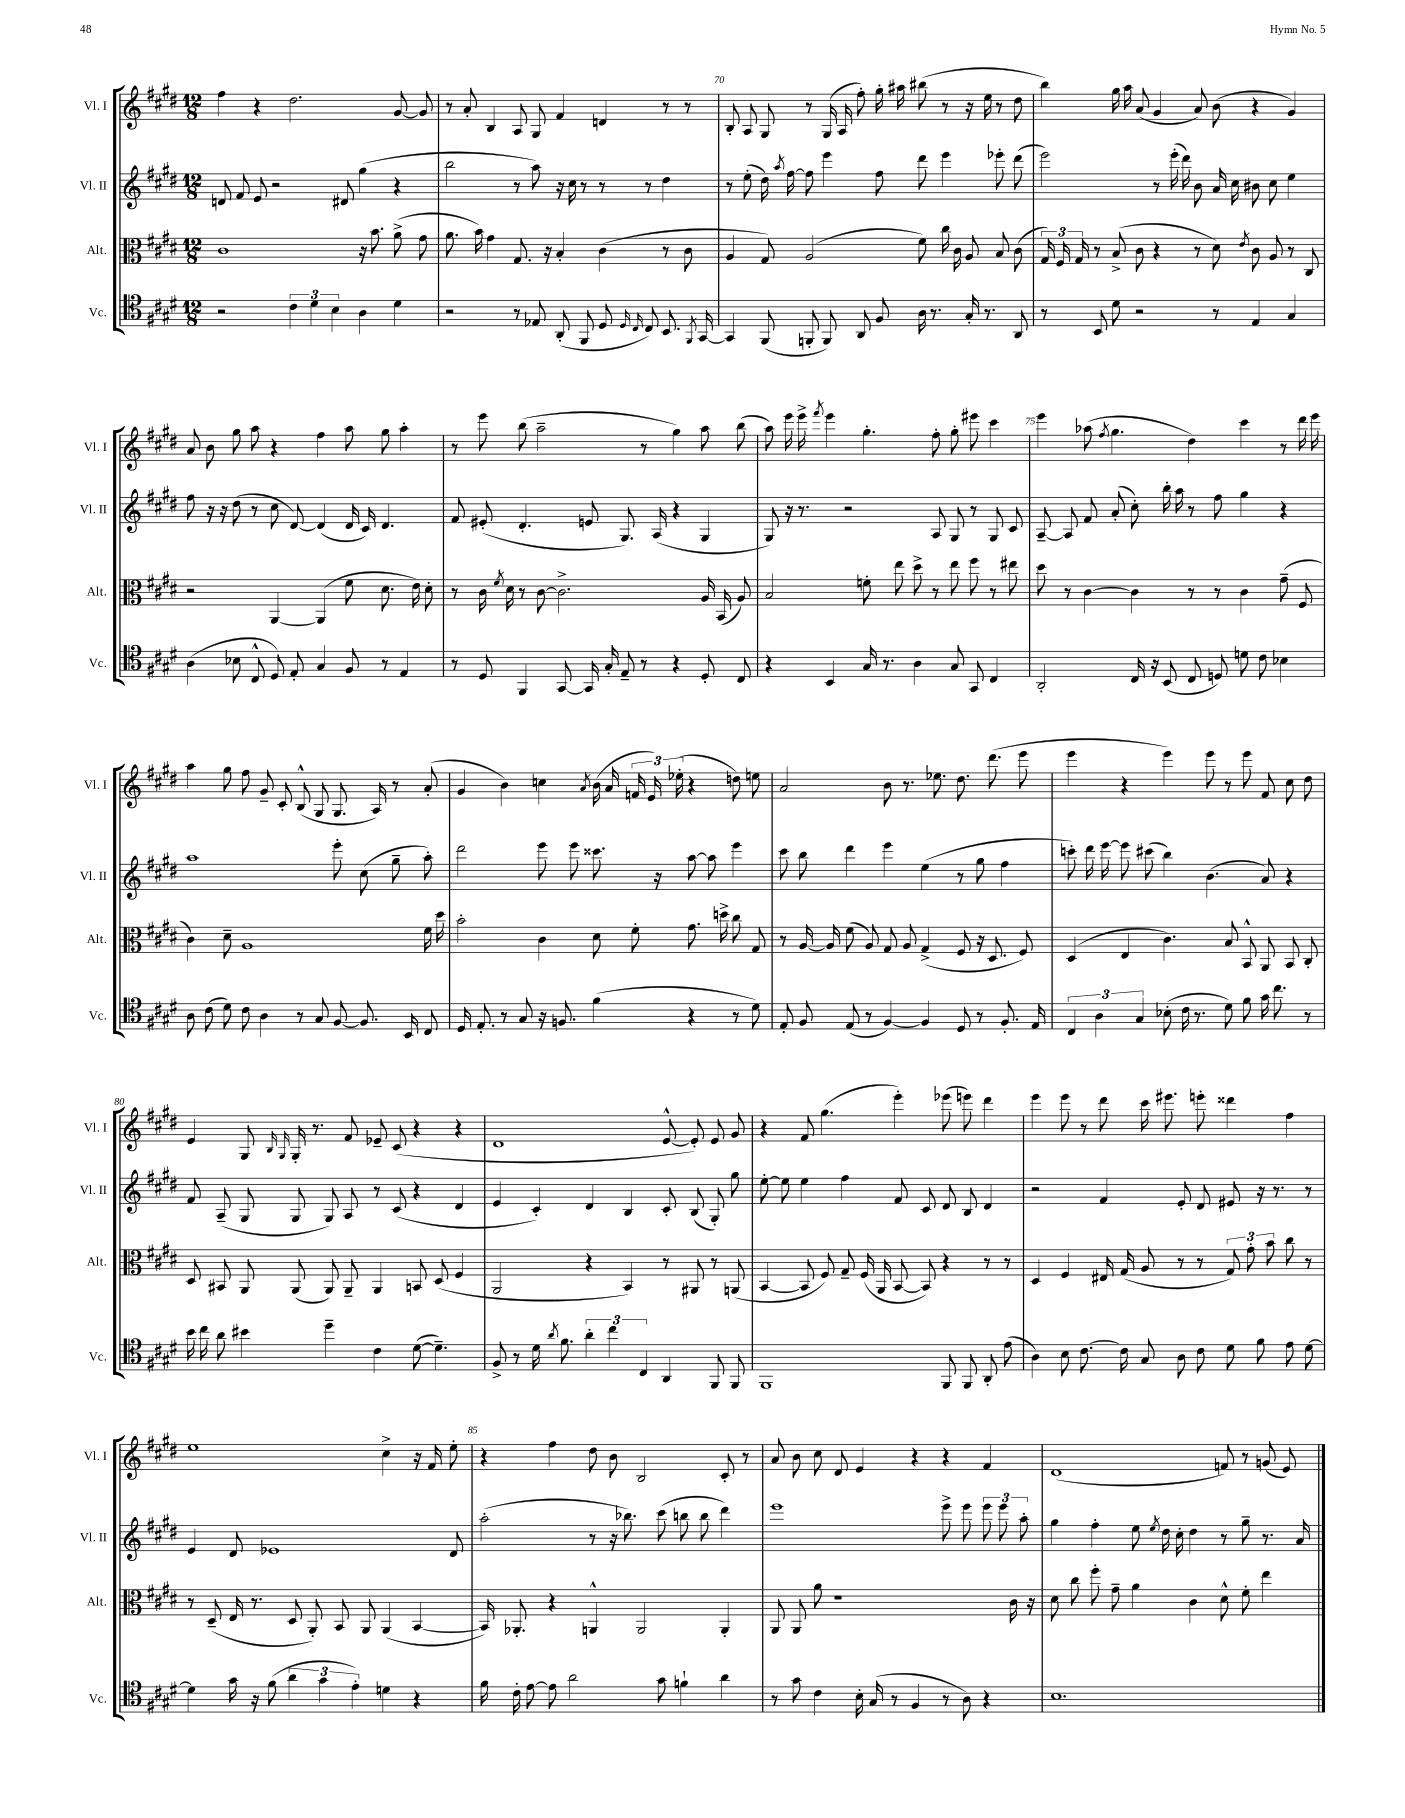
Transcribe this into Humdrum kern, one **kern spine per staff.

**kern	**kern	**kern	**kern
*staff4	*staff3	*staff2	*staff1
*clefC4	*clefC3	*clefG2	*clefG2
*k[f#c#g#d#]	*k[f#c#g#d#]	*k[f#c#g#d#]	*k[f#c#g#d#]
*M12/8	*M12/8	*M12/8	*M12/8
2r	1c#	8d	4ff#
.	.	8f#	.
.	.	8e	4r
.	.	2r	.
6c#	.	.	2.dd#
6d#	.	.	.
6B	.	.	.
.	.	8d#	.
4A	16r	(4gg#	.
.	8.b	.	.
4d#	(8a^	4r	[8g#
.	8g#	.	8g#]
=	=	=	=
2r	8.a	2bb	8r
.	.	.	8a'
.	16b)	.	.
.	4g#	.	4B
8r	8.G#	8r	8A
8E-	.	8aa)	8G#
.	16r	.	.
(8AA'	4B'	16r	4f#
.	.	16cc#	.
8FF#	.	8r	.
8D#	(4c#	8r	4d
16qqD#	.	.	.
16qqC#	.	.	.
8C#)	.	8r	.
8.BB	8r	4dd#	8r
.	8c#	.	8r
8qFF#	.	.	.
[16GG#	.	.	.
=	=	=	=
4GG#]	4A	8r	8B'
.	.	(8ee'	8A
(8FF#	8G#)	16dd#)	8G#
.	.	8qaa	.
.	.	[16ff#	.
8FF'	(2A	8ff#]	8r
8FF)	.	4eee	(16G#
.	.	.	16A
8AA	.	.	8ff#')
8F#	.	8ff#	16gg#'
.	.	.	16aa#
16A	8f#)	8ddd#	(8bb#
8.r	.	.	.
.	16cc#	4eee	8r
.	16c#	.	.
16G#'	8A	.	16r
8.r	.	.	16ee
.	8B	8eee-'	8r
8AA	(8c#	(8ddd#	8dd#
=	=	=	=
8r	24G#)	2eee)	4bb)
.	24F#	.	.
.	24G#	.	.
8BB	8r	.	.
8d#	(8B^	.	16gg#
.	.	.	16aa
2r	8c#	.	(8a
.	4r	8r	4g#
.	.	(16eee'	.
.	.	16ddd#)	.
.	8r	8b	8a)
8r	8d#)	16a	(8b
.	.	16cc#	.
.	8qe	.	.
4E	8c#	8b#	4r
.	8A	8cc#	.
4G#	8r	4ee	4g#)
.	8C#	.	.
=	=	=	=
(4A	2r	8ff#	8a
.	.	16r	8b
.	.	16r	.
8B-	.	(8dd#	8gg#
8C#^^	.	8r	8aa
8D#)	[4AA	8cc#	4r
8E'	.	[8d#)	.
4G#	(4AA]	(4d#]	4ff#
8F#	8f#	16d#	8aa
.	.	16c#)	.
8r	8.d#	4.d#	8gg#
4E	.	.	4aa'
.	16e)	.	.
.	8d#'	.	.
=	=	=	=
8r	8r	8f#	8r
8D#	16c#	(8e#'	8eee
.	8qf#	.	.
.	16d#	.	.
4FF#	8r	4.d#'	(8bb
.	[8c#	.	2aa~
[8GG#	2.c#^]	.	.
16GG#]	.	8e	.
16G#'	.	.	.
8E~	.	8.G#)	.
8r	.	.	8r
.	.	(16A	.
4r	.	4r	4gg#)
8D#'	16A	4G#	8aa
.	(16BB	.	.
8C#	8A)	.	(8bb
=	=	=	=
4r	2B	8G#)	8aa)
.	.	16r	16eee
.	.	8.r	16eee^
.	.	.	8qfff#
4BB	.	.	4eee
.	.	2r	.
16G#	8f'	.	4.gg#'
8.r	.	.	.
.	8ee	.	.
4A	8dd#^	.	.
.	8r	8A	8ff#'
8G#	8ee	8G#	8gg#'
8GG#	8ff#	8r	8eee#
4C#	8r	8G#	4ccc#
.	8ee#	8c#	.
=	=	=	=
2AA'	8dd#	[8A~	4eee
.	8r	8A]	.
.	[4c#	8f#	(8aa-
.	.	.	8qff#
.	.	(8a'	4.gg#
16C#	4c#]	8cc#')	.
16r	.	.	.
(8BB	.	16bb'	.
.	.	16aa	.
8C#	8r	8r	4dd#)
8D)	8r	8ff#	.
8d	4c#	4gg#	4ccc#
8c#	.	.	.
4B-	(8g#~	4r	8r
.	8F#	.	16ddd#
.	.	.	16eee
=	=	=	=
8A	4c#)	1aa	4aa
(8c#	.	.	.
8d#)	8d#~	.	8gg#
8c#	1A	.	8ff#
4A	.	.	8g#~
.	.	.	8c#'
8r	.	.	(8B^^
8G#	.	.	8G#
[8F#	.	8eee'	8.G#
8.F#]	.	(8cc#	.
.	.	.	16A)
.	.	8gg#~	8r
16BB	.	.	.
8C#	16f#	8aa')	(8a'
.	16dd#	.	.
=	=	=	=
16D#	2b'	2ddd#	4g#
8.E'	.	.	.
8r	.	.	4b)
8G#	.	.	.
16r	4c#	8eee	4cc
8.F	.	.	.
.	.	8eee	.
.	.	.	8qa
(4f#	8d#	8.ccc##	(16b
.	.	.	16a
.	8f#'	.	24f
.	.	.	24e)
.	.	16r	.
.	.	.	(24ee-'
4r	8.g#	[8aa	4r
.	.	8aa]	.
.	16dd^	.	.
8r	8cc#	4eee	8dd)
8d#)	8G#	.	8ee
=	=	=	=
8E'	8r	8ccc#	2a
8F#	[16A	8bb	.
.	16A]	.	.
(8E	(8f#	4ddd#	.
8r	8A)	.	.
[4F#)	8G#	4eee	8b
.	8A	.	8.r
4F#]	(4G#^	(4ee	.
.	.	.	8.ee-
8D#	8F#	8r	8.dd#
8r	16r	8gg#	.
.	8.D#	.	(8.ddd#
8.F#'	.	4ff#	.
.	8F#)	.	8eee
16E	.	.	.
=	=	=	=
6C#	(4D#	8ccc')	4eee
.	.	16ddd#	.
6A	.	.	.
.	.	[16eee	.
.	4E	8eee]	4r
6G#	.	.	.
.	.	(8ccc#	.
(8B-'	4.c#)	4bb)	4eee)
16c#	.	.	.
8.r	.	.	.
.	.	(4.b	8eee
8d#)	8B	.	8r
8f#	8BB^^	.	8eee
16g#	8AA	8a)	8f#
8.cc#	.	.	.
.	8BB	4r	8cc#
8r	8C#'	.	8dd#
=	=	=	=
16b	8D#	8f#	4e
16cc#	.	.	.
8a	8BB#	(8A~	.
4b#	8AA	8G#	8G#
.	.	.	16qqB
.	.	.	16qqG#
.	(8AA	8G#	16G#'
.	.	.	8.r
4dd#~	8AA)	8G#)	.
.	8AA~	8A	8f#
4c#	4AA	8r	8e-~
.	.	(8c#	(8c#
([8d#	8BB	4r	4r
4.d#~])	(8D#	.	.
.	4F#	4d#	4r
=	=	=	=
8F#^	2AA	4e	1d#
8r	.	.	.
16d#	.	4c#')	.
8qa	.	.	.
8.f#	.	.	.
6a'	4r	4d#	.
6cc#	.	.	.
.	4BB)	4B	.
6C#	.	.	.
4AA	8r	8c#'	[8e^^
.	8AA#	(8B	8e'])
8FF#	8r	8G#')	8e
8FF#	(8AA	8gg#	8g#
=	=	=	=
1FF#	[4BB	[8ee'	4r
.	.	8ee]	.
.	8BB]	4ee	8f#
.	8F#)	.	(4.gg#
.	8G#~	4ff#	.
.	(16F#	.	.
.	16AA	.	.
.	[8BB	8f#	4eee')
.	8BB])	8c#	.
8FF#	4r	8d#	(8eee-
8FF#	.	8B	8eee)
8AA'	8r	4d#	4ddd#
(8e	8r	.	.
=	=	=	=
4A)	4D#	2r	4eee
8B	4F#	.	8eee
[8.c#	.	.	8r
.	16E#	4f#	8ddd#
16c#]	(16G#	.	.
8G#	8A	.	16ccc#
.	.	.	8.eee#
8A	8r	8e'	.
8c#	8r	8d#	8eee'
8d#	12G#)	8e#	4ddd##
.	12g#'	.	.
8f#	.	16r	.
.	12b	.	.
.	.	8.r	.
8e	8cc#	.	4ff#
[8d#	8r	8r	.
=	=	=	=
4d#]	8r	4e	1ee
.	(8D#~	.	.
16g#	16E	8d#	.
16r	8.r	.	.
(8f#	.	1e-	.
6a	8D#	.	.
.	8AA')	.	.
6g#	.	.	.
.	8BB	.	.
6e')	.	.	.
.	8AA	.	.
4d	(4AA	.	4cc#^
4r	[4BB	.	16r
.	.	.	16f#
.	.	8d#	8ee'
=	=	=	=
16f#	16BB])	(2aa'	4r
16c#'	8.AA-'	.	.
[8e	.	.	.
8e]	4r	.	4ff#
2a	.	.	.
.	4AA^^	8r	8dd#
.	.	16r	8b
.	.	8.bb-)	.
.	2AA	.	2B
8g#	.	(8ccc#	.
4f`	.	8bb	.
.	.	8bb	.
4a	4AA'	4ddd#)	8c#'
.	.	.	8r
=	=	=	=
8r	8AA	1eee	8a
8g#	8AA	.	8b
4c#	8a	.	8cc#
.	1r	.	8d#
16B'	.	.	4e
(16G#	.	.	.
8r	.	.	.
4F#	.	.	4r
8r	.	8eee^	4r
8A)	.	8eee	.
4r	.	12eee	4f#
.	.	12eee	.
.	16c#	.	.
.	.	12aa'	.
.	16r	.	.
=	=	=	=
1.B	8d#	4gg#	(1d#
.	8cc#	.	.
.	8ff#'	4ff#'	.
.	8g#~	.	.
.	4a	8ee	.
.	.	8qee	.
.	.	16dd#	.
.	.	16cc#'	.
.	4c#	4dd#	.
.	8d#^^	8r	8f)
.	8f#'	8gg#~	8r
.	4ee	8.r	(8g
.	.	.	8e)
.	.	16a	.
==	==	==	==
*-	*-	*-	*-
